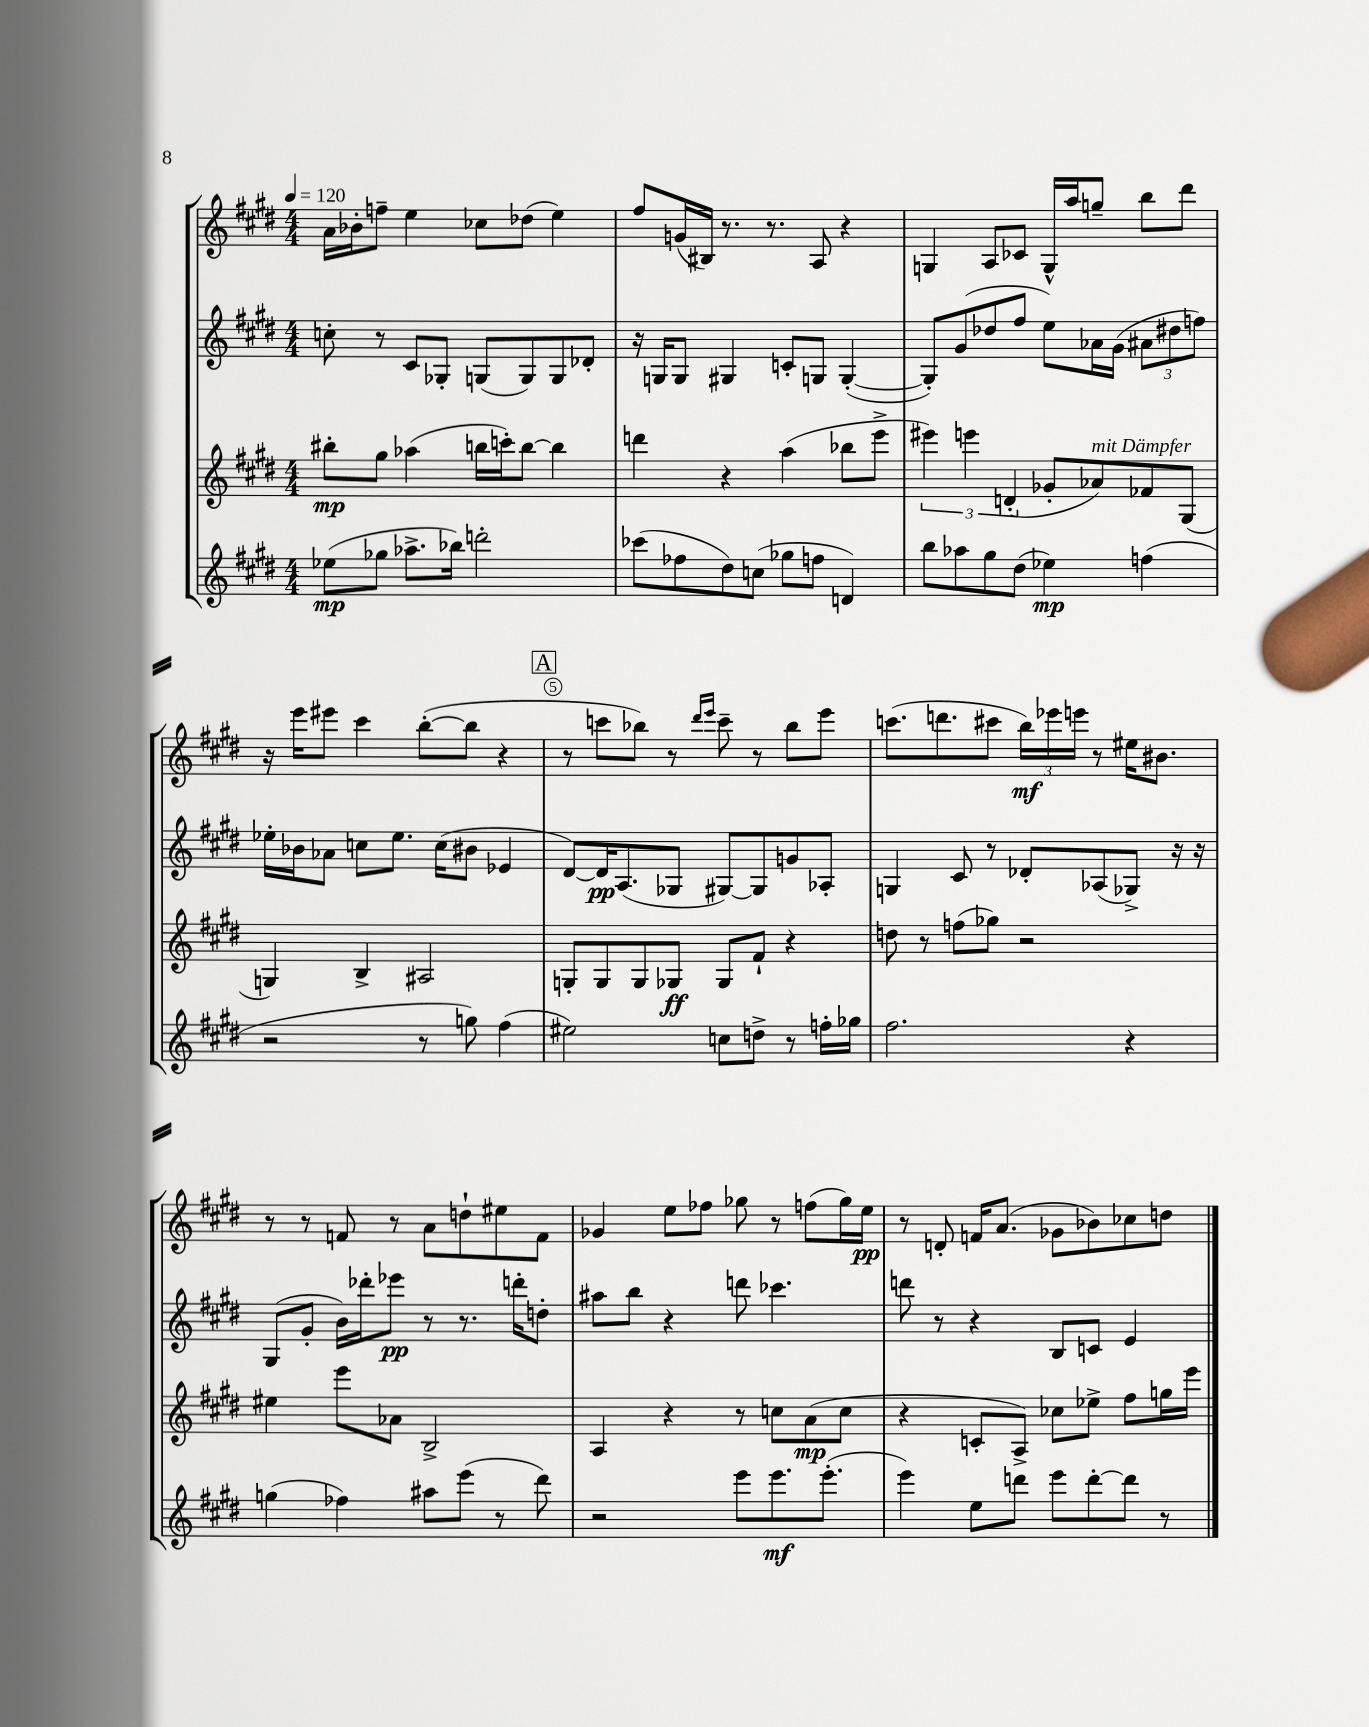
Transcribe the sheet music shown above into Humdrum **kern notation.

**kern	**dynam	**kern	**dynam	**kern	**dynam	**kern	**dynam
*part4	*part4	*part3	*part3	*part2	*part2	*part1	*part1
*staff4	*staff4	*staff3	*staff3	*staff2	*staff2	*staff1	*staff1
*clefG2	*	*clefG2	*	*clefG2	*	*clefG2	*
*k[f#c#g#d#]	*	*k[f#c#g#d#]	*	*k[f#c#g#d#]	*	*k[f#c#g#d#]	*
*M4/4	*	*M4/4	*	*M4/4	*	*M4/4	*
*MM120	*	*MM120	*	*MM120	*	*MM120	*
=1	=1	=1	=1	=1	=1	=1	=1
(8ee-X\L	mp	8bb#X'\L	mp	8ccn'\	.	16a\LL	.
.	.	.	.	.	.	16b-X'\J	.
8gg-X\J	.	8gg#\J	.	8r	.	8ffn~\J	.
8.aa-X^\L	.	(4aa-X\	.	8c#/L	.	4ee\	.
.	.	.	.	8G-X'/J	.	.	.
16bb-X\Jk)	.	.	.	.	.	.	.
2dddn'\	.	16bbn\LL	.	(8Gn/L	.	8cc-X\L	.
.	.	16cccn'\J)	.	.	.	.	.
.	.	[8bb\J	.	8G/)	.	(8dd-X\J	.
.	.	4bb\]	.	8G/	.	4ee\)	.
.	.	.	.	8d-X'/J	.	.	.
=2	=2	=2	=2	=2	=2	=2	=2
(8ccc-X\L	.	4dddn\	.	16r	.	8ff#/L	.
.	.	.	.	16Gn/KL	.	.	.
8ff-X\	.	.	.	8G/J	.	(16gn/L	.
.	.	.	.	.	.	16B#X/JJ)	.
8dd#\)	.	4r	.	4G#X/	.	8.r	.
(8ccn\J	.	.	.	.	.	.	.
.	.	.	.	.	.	8.r	.
8gg-X\L	.	(4aa\	.	8cn'/L	.	.	.
8ffn\J	.	.	.	8Gn/J	.	8A/	.
4dn/)	.	8bb-X\L	.	([4G'/	.	4r	.
.	.	8eee^\J	.	.	.	.	.
=3	=3	=3	=3	=3	=3	=3	=3
8bb\L	.	6eee#X\)	.	8G'/L])	.	4Gn/	.
8aa-X\	.	.	.	(8g#/	.	.	.
.	.	6eeen\	.	.	.	.	.
8gg#\	.	.	.	8dd-X/	.	8A/L	.
.	.	(6dn'/	.	.	.	.	.
(8dd#\J	.	.	.	8ff#/J	.	8c-X/J	.
4ee-X\)	mp	8g-X'/L	.	8ee\L)	.	16G^^/LL	.
.	.	.	.	.	.	16aa/J	.
!	!	!LO:TX:a:i:t=mit Dämpfer	!	!	!	!	!
.	.	8a-X/)	.	16a-X\L	.	8ggn~/J	.
.	.	.	.	(16g#\JJ	.	.	.
(4ffn\	.	8f-X/	.	12a#X\L	.	8bb\L	.
.	.	.	.	12dd#X\	.	.	.
.	.	(8G#/J	.	.	.	8ddd#\J	.
.	.	.	.	12ffn\J)	.	.	.
!!LO:LB:g=z
=4	=4	=4	=4	=4	=4	=4	=4
2r	.	4Gn/)	.	16ee-X'\LL	.	16r	.
.	.	.	.	16b-X\J	.	16eee\KL	.
.	.	.	.	8a-X\J	.	8eee#X\J	.
.	.	4B^/	.	8ccn\L	.	4ccc#\	.
.	.	.	.	8.ee-\J	.	.	.
8r	.	2A#X/	.	.	.	([8bb'\L	.
.	.	.	.	(16cc\KL	.	.	.
8ggn\)	.	.	.	8b#X\J	.	8bb\J]	.
(4ff#\	.	.	.	4e-X/	.	4r	.
!!LO:REH:place=s1:t=A
=5	=5	=5	=5	=5	=5	=5	=5
2ee#X\)	.	8Gn'/L	.	[8d#/L)	.	8r	.
.	.	8G/	.	16d#/K]	pp	8cccn\L	.
.	.	.	.	(8.A/	.	.	.
.	.	8G/	.	.	.	8bb-X\J)	.
.	.	8G-X/J	ff	8G-X/J	.	8r	.
.	.	.	.	.	.	16qqddd#/LL	.
.	.	.	.	.	.	16qqeee/JJ	.
8ccn\L	.	8G-/L	.	[8G#X/L)	.	8ccc~\	.
8ddn^\J	.	8f#`/J	.	8G#/]	.	8r	.
8r	.	4r	.	8gn/	.	8bb-\L	.
16ffn'\LL	.	.	.	8A-X'/J	.	8eee\J	.
16gg-X\JJ	.	.	.	.	.	.	.
=6	=6	=6	=6	=6	=6	=6	=6
2.ff#\	.	8ddn\	.	4Gn/	.	(8.cccn\L	.
.	.	8r	.	.	.	.	.
.	.	.	.	.	.	8.dddn\	.
.	.	(8ffn\L	.	8c#/	.	.	.
.	.	8gg-X\J)	.	8r	.	8ccc#X\J	.
.	.	2r	.	8d-X'/L	.	24bb\LL)	mf
.	.	.	.	.	.	24eee-X\	.
.	.	.	.	.	.	24eeen\JJ	.
.	.	.	.	(8A-X/	.	8r	.
4r	.	.	.	8G-X^/J)	.	16ee#X\KL	.
.	.	.	.	.	.	8.b#X\J	.
.	.	.	.	16r	.	.	.
.	.	.	.	16r	.	.	.
!!LO:LB:g=z
=7	=7	=7	=7	=7	=7	=7	=7
(4ggn\	.	4ee#X\	.	(8G#/L	.	8r	.
.	.	.	.	8g#'/J	.	8r	.
4ff-X\)	.	8eee\L	.	16b\LL)	.	8fn/	.
.	.	.	.	16ddd-X'\J	.	.	.
.	.	8a-X\J	.	8eee-X\J	pp	8r	.
8aa#X\L	.	2B^/	.	8r	.	8a\L	.
(8eee\J	.	.	.	8.r	.	8ddn`\	.
8r	.	.	.	.	.	8ee#X\	.
.	.	.	.	16dddn'\KL	.	.	.
8ddd#\)	.	.	.	8ddn'\J	.	8f\J	.
=8	=8	=8	=8	=8	=8	=8	=8
2r	.	4A/	.	8aa#X\L	.	4g-X/	.
.	.	.	.	8bb\J	.	.	.
.	.	4r	.	4r	.	8ee\L	.
.	.	.	.	.	.	8ff-X\J	.
8eee\L	.	8r	.	8dddn\	.	8gg-X\	.
8.eee\	mf	8ccn\L	.	4.ccc-X\	.	8r	.
.	.	(8a\	mp	.	.	(8ffn\L	.
(8.eee'\J	.	.	.	.	.	.	.
.	.	8cc\J	.	.	.	16gg-\L)	.
.	.	.	.	.	.	16ee\JJ	pp
=9	=9	=9	=9	=9	=9	=9	=9
4eee\)	.	4r	.	8dddn\	.	8r	.
.	.	.	.	8r	.	8dn'/	.
8ee\L	.	8cn'/L	.	4r	.	16fn/KL	.
.	.	.	.	.	.	(8.a/J	.
8dddn\J	.	8A^/J)	.	.	.	.	.
8eee\L	.	8cc-X\L	.	8B/L	.	8g-X\L	.
[8ddd'\	.	8ee-X^\J	.	8cn/J	.	8b-X\)	.
8ddd\J]	.	8ff#\L	.	4e/	.	8cc-X\	.
8r	.	16ggn\L	.	.	.	8ddn\J	.
.	.	16eee\JJ	.	.	.	.	.
==	==	==	==	==	==	==	==
*-	*-	*-	*-	*-	*-	*-	*-
